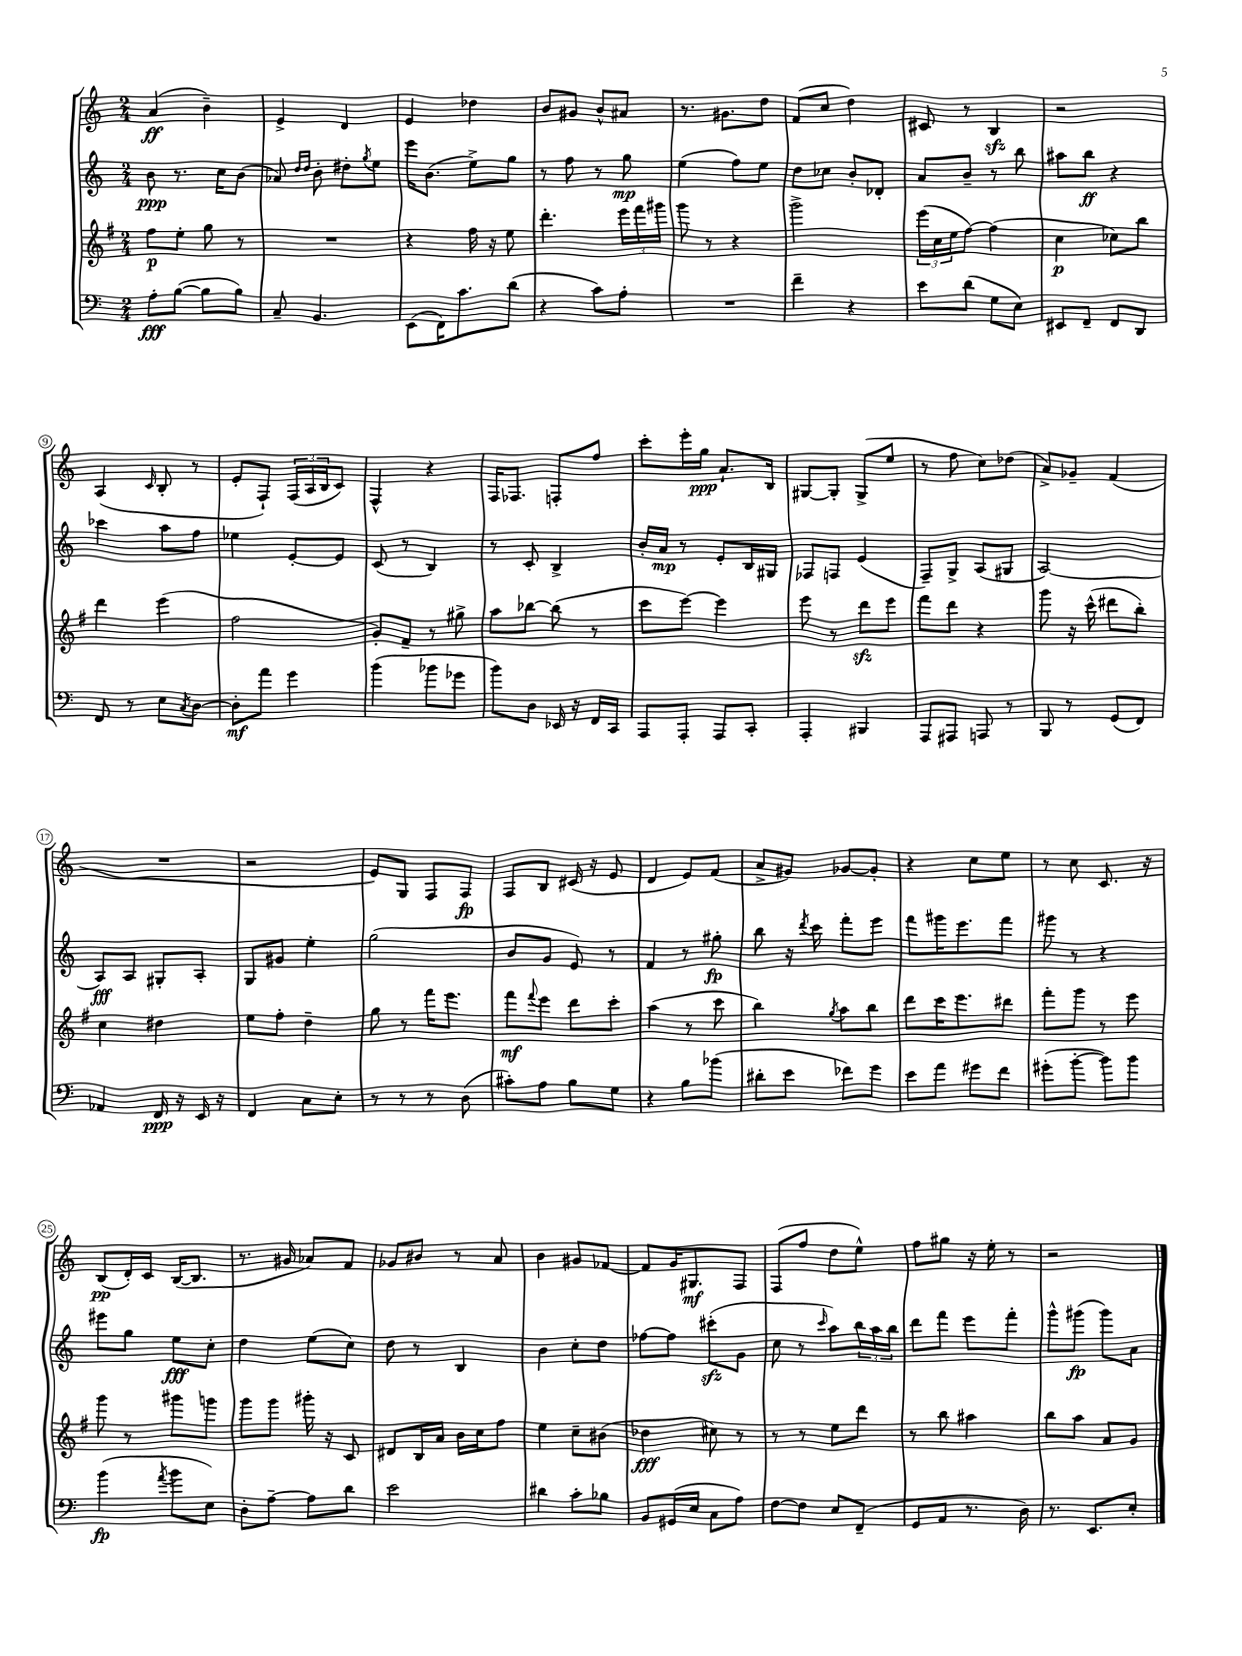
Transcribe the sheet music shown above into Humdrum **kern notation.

**kern	**kern	**kern	**kern
*staff4	*staff3	*staff2	*staff1
*clefF4	*clefG2	*clefG2	*clefG2
*k[]	*k[f#]	*k[]	*k[]
*M2/4	*M2/4	*M2/4	*M2/4
8A'\L	8ff#\L	8b\	(4a/
([8B\J	8ee'\J	8.r	.
8B\]L	8gg\	.	4b~\)
.	.	16cc\LK	.
8B\J)	8r	(8b\J	.
=	=	=	=
8C~/	2r	8a-/)	4e^/
.	.	16qqdd/LL	.
.	.	16qqdd/JJ	.
4.BB/	.	8b'\	.
.	.	8dd#'\L	4d/
.	.	8qgg/	.
.	.	8ee\J	.
=	=	=	=
(8EE\L	4r	16eee\LK	4e/
.	.	(8.b\J	.
16FF\K)	.	.	.
8.c\	.	.	.
.	16ff#\	8ee^\L)	4dd-\
.	16r	.	.
(8d\J	8ee\	8gg\J	.
=	=	=	=
4r	4.ddd'\	8r	8b/L
.	.	8ff\	8g#/J
8c\L)	.	8r	8b^^/L
8A'\J	24eee\LL	8gg\	8a#/J
.	24fff#\	.	.
.	24ggg#\JJ	.	.
=	=	=	=
2r	8ggg\	(4ee\	8.r
.	8r	.	.
.	.	.	8.g#\L
.	4r	8ff\L)	.
.	.	8ee\J	8dd\J
=	=	=	=
4f~\	2ggg^\	8dd\L	(8f/L
.	.	8cc-\J	8cc/J
4r	.	8b'/L	4dd\)
.	.	8d-'/J	.
=	=	=	=
8e\L	(24eee\LL	8a/L	8c#/
.	24cc\	.	.
.	24ee\J	.	.
(8d\J	[8ff#\J)	8b~/J	8r
8G\L	(4ff#\]	8r	4B/
8E\J)	.	8bb\	.
=	=	=	=
8EE#/L	4cc\	8aa#\L	2r
8FF~/J	.	8bb\J	.
8FF/L	8cc-\L)	4r	.
8DD/J	8bb\J	.	.
=	=	=	=
8FF/	4ddd\	4ccc-\	(4A/
8r	.	.	.
.	.	.	16qqc/
8E\L	(4eee\	8aa\L	8B'/
8qC/	.	.	.
[8D\J	.	8ff\J	8r
=	=	=	=
8D'\]L	2ff#\	4ee-\	8e'/L
8a\J	.	.	8F`/J)
4g\	.	[8e'/L	(24F/LL
.	.	.	24A/
.	.	.	24B/J
.	.	8e/]J	8c/J)
=	=	=	=
(4b\	8g'/L)	(8c/	4F^^/
.	8f#~/J	8r	.
8b-\L	8r	4B/)	4r
8g-\J	8gg#^\	.	.
=	=	=	=
8b\L)	8aa\L	8r	16F/LK
.	.	.	8.F-/J
8D\J	[8bb-\J	8c'/	.
16EE-/	(8bb-\]	4B^/	8F'/L
16r	.	.	.
16FF/LL	8r	.	8ff/J
16CC/JJ	.	.	.
=	=	=	=
8AAA/L	8ccc\L	16b'/LL	8ccc'\L
.	.	16a/JJ	.
8AAA'/J	[8eee\J)	8r	16eee'\L
.	.	.	16gg\JJ
8AAA/L	4eee\]	8e'/L	8.a`/L
8CC'/J	.	16B/L	.
.	.	16G#/JJ	16B/Jk
=	=	=	=
4AAA'/	8eee\	8F-/L	[8G#/L
.	8r	8F/J	8G#'/]J
4BBB#/	8ddd\L	(4e/	(8G#^/L
.	8eee\J	.	8ee/J
=	=	=	=
8AAA/L	8fff#\L	8F~/L)	8r
8AAA#/J	8ddd\J	8G^/J	8ff\
8AAA/	4r	(8A/L	8cc\L)
8r	.	8G#/J	(8dd-\J
=	=	=	=
8BBB/	8ggg\	[2A/)	8a^/L)
8r	16r	.	8g-~/J
.	(16ccc^^\	.	.
(8GG/L	8ddd#\L	.	(4f/
8FF/J)	8bb'\J)	.	.
=	=	=	=
4AA-/	4cc\	8A/]L	2r
.	.	8A/J	.
16FF/	4dd#\	8G#'/L	.
16r	.	.	.
16EE/	.	8A'/J	.
16r	.	.	.
=	=	=	=
4FF/	8ee\L	8G/L	2r
.	8ff#'\J	8g#/J	.
8C\L	4dd~\	4ee'\	.
8E'\J	.	.	.
=	=	=	=
8r	8gg\	(2gg\	8e/L)
8r	8r	.	8G/J
8r	16fff#\LK	.	8F/L
.	8.eee\J	.	.
(8D\	.	.	8F/J
=	=	=	=
8c#'\L)	8fff#\L	8b/L	8F/L
.	8qqfff#/	.	.
8A\J	8eee\J	8g/J	8B/J
8B\L	8ddd\L	8e/)	(16c#/
.	.	.	16r
8G\J	8ccc'\J	8r	8e/
=	=	=	=
4r	(4aa\	4f/	4d/
8B\L	8r	8r	8e/L)
(8b-\J	8ccc\	8gg#'\	(8f/J
=	=	=	=
8d#'\L	4bb\)	8bb\	8a^/L
8e\J	.	16r	8g#/J)
.	.	8qddd/	.
.	.	16ccc\	.
.	8qgg/	.	.
8f-\L)	8aa\L	8fff'\L	[8g-/L
8g\J	8bb\J	8eee\J	8g-'/]J
=	=	=	=
8e\L	8ddd\L	8fff\L	4r
8a\J	16ccc\K	16ggg#\K	.
.	8.eee\	8.eee\	.
8g#\L	.	.	8cc\L
8f\J	8ddd#\J	8fff\J	8ee\J
=	=	=	=
(8g#'\L	8fff#'\L	8ggg#\	8r
[8b'\J	8ggg\J	8r	8cc\
8b\]L)	8r	4r	8.c/
8b\J	8eee\	.	.
.	.	.	16r
=	=	=	=
(4b\	8ggg\	8eee#\L	(8B/L
.	8r	8gg\J	16d'/L)
.	.	.	16c/JJ
8qa/	.	.	.
8b\L	8ggg#\L	8ee\L	([16B/LK
.	.	.	8.B/]J
8E\J)	8ggg\J	8cc'\J	.
=	=	=	=
8D'\L	8ggg\L	4dd\	8.r
[8A~\J	8ggg\J	.	.
.	.	.	16g#/
8A\]L	16ggg#'\	(8ee\L	8a-/L)
.	16r	.	.
8d\J	8c/	8cc\J)	8f/J
=	=	=	=
2e\	8d#/L	8dd\	8g-/L
.	16B/L	8r	8b#/J
.	16a/JJ	.	.
.	16b\LL	4B/	8r
.	16cc\J	.	.
.	8ff#\J	.	8a/
=	=	=	=
4d#\	4ee\	4b\	4b\
8c'\L	8cc~\L	8cc'\L	8g#/L
8B-\J	(8b#\J	8dd\J	[8f-/J
=	=	=	=
8BB/L	4dd-\	[8ff-\L	8f-/]L
(16GG#/L	.	8ff-\]J	16g/K
16E/JJ	.	.	8.G#/
8C\L	8cc#\)	(8ccc#'\L	.
8A\J)	8r	8g\J	8F/J
=	=	=	=
[8F\L	8r	8cc\	(8F/L
8F\]J	8r	8r	8ff/J
.	.	16qqccc/	.
8E/L	8ee\L	8aa\L)	8dd\L
(8FF~/J	8ddd\J	24bb\L	8ee^^\J)
.	.	24aa\	.
.	.	24bb\JJ	.
=	=	=	=
8GG/L	8r	8ddd\L	8ff\L
8AA/J	8bb\	8fff\J	8gg#\J
8.r	4aa#\	8eee\L	16r
.	.	.	16ee'\
.	.	8fff'\J	8r
16D\)	.	.	.
=	=	=	=
8.r	8bb\L	8ggg^^\L	2r
.	8aa\J	(8ggg#\J	.
8.EE/L	.	.	.
.	8a/L	8ggg#\L)	.
8E'/J	8g/J	8a\J	.
==	==	==	==
*-	*-	*-	*-
